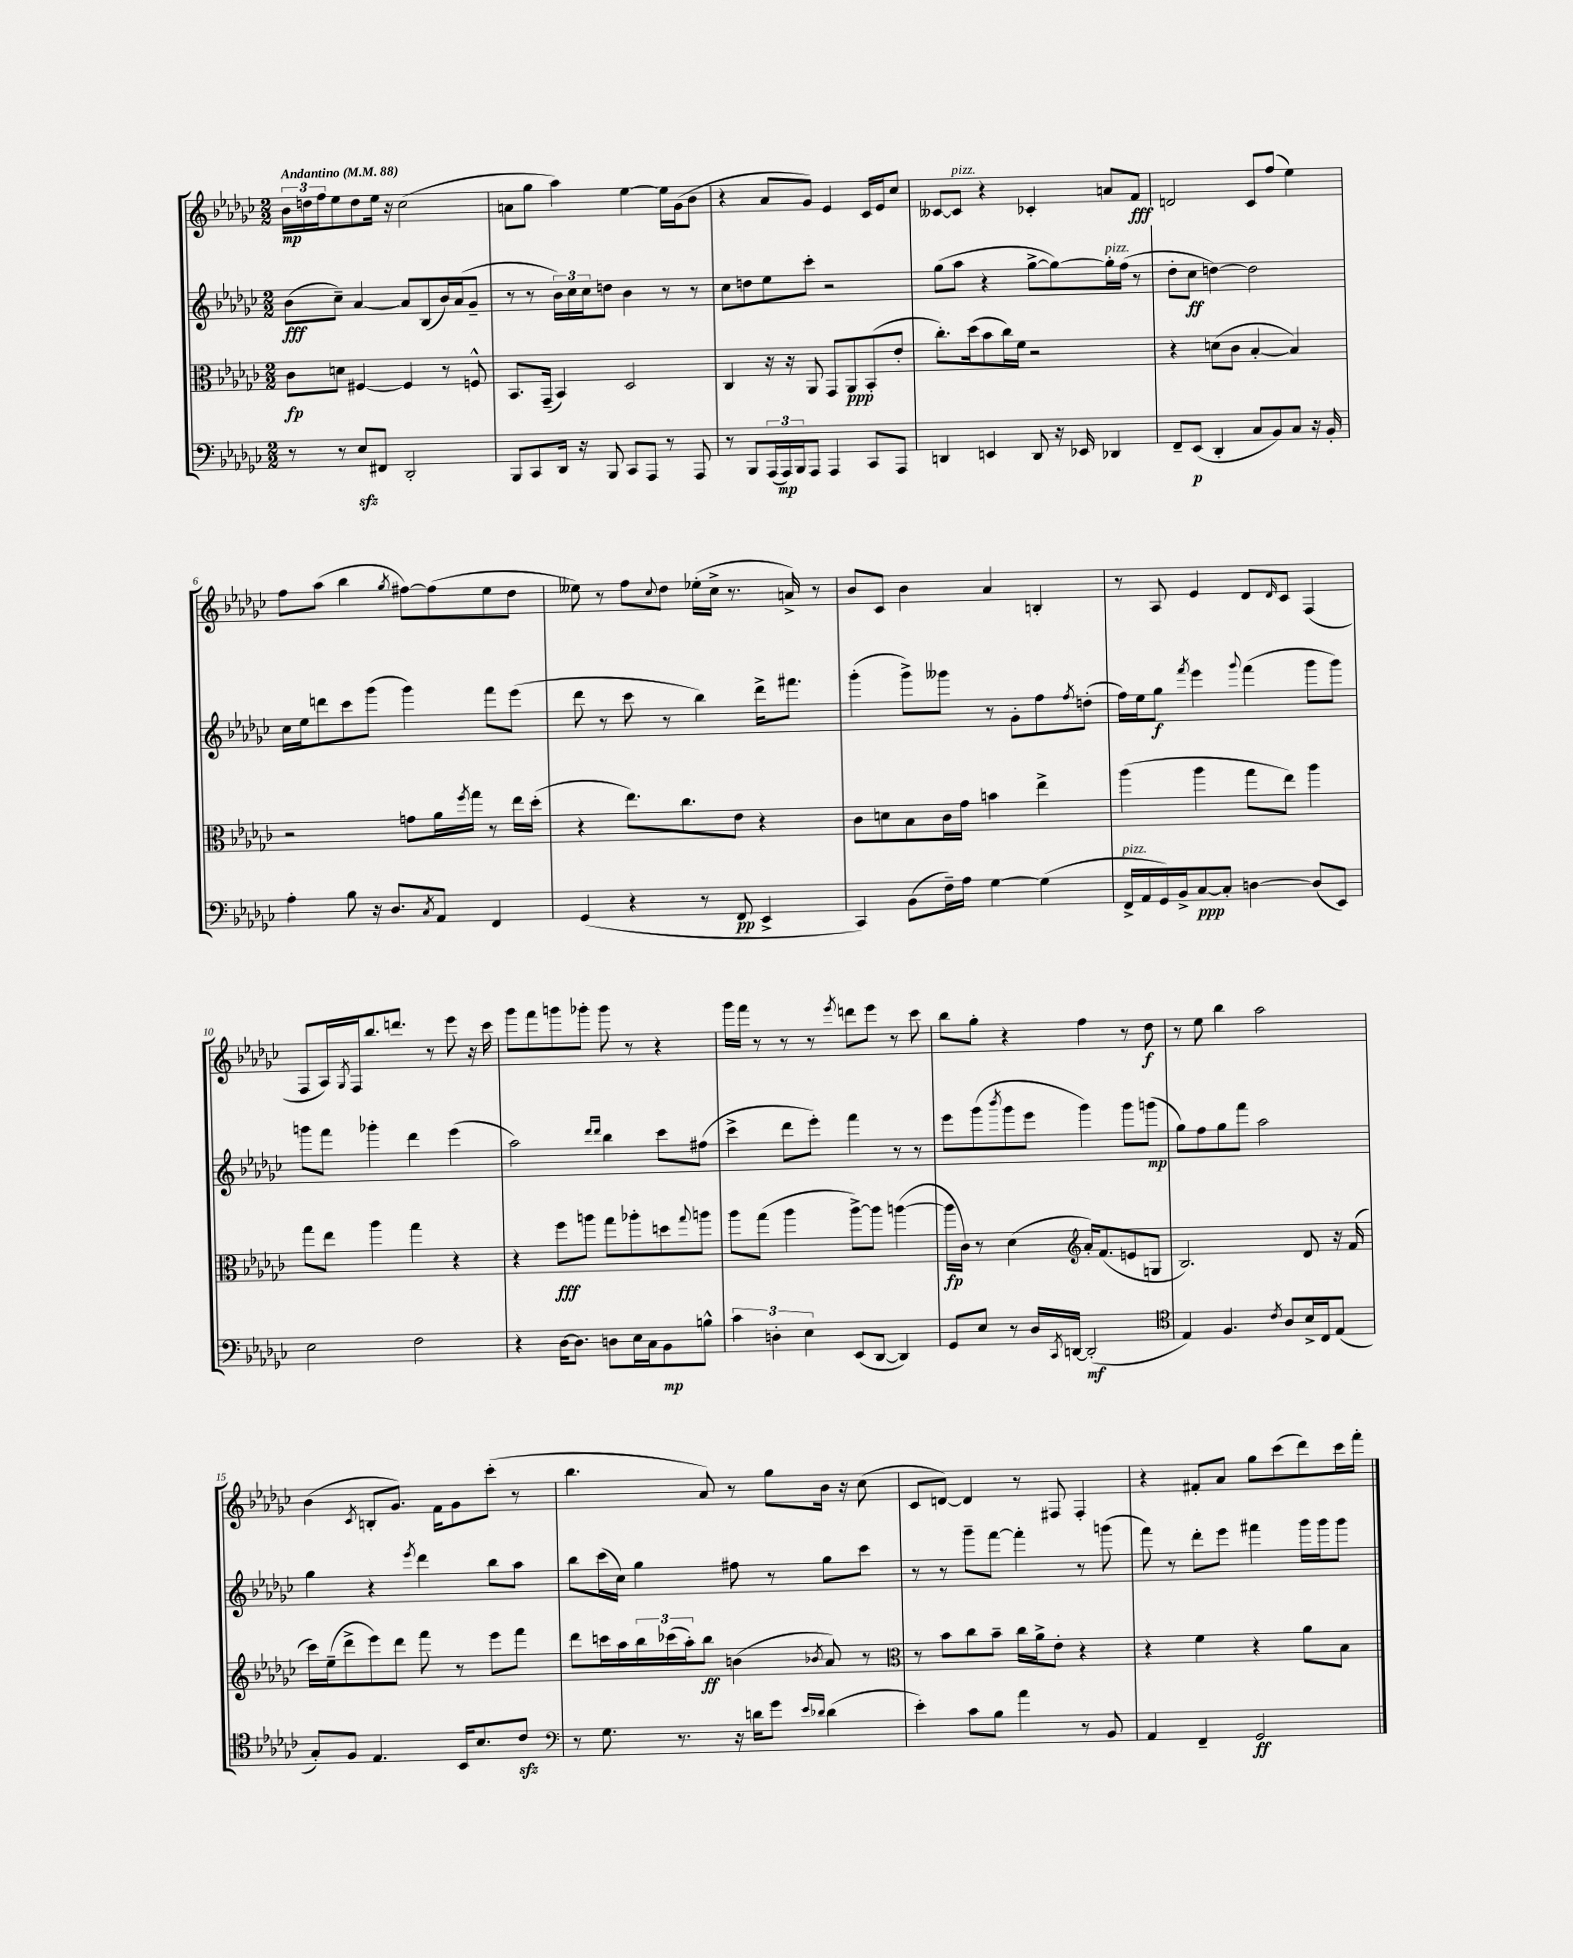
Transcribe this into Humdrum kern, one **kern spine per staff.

**kern	**dynam	**kern	**dynam	**kern	**dynam	**kern	**dynam
*part4	*part4	*part3	*part3	*part2	*part2	*part1	*part1
*staff4	*staff4	*staff3	*staff3	*staff2	*staff2	*staff1	*staff1
*clefF4	*	*clefC3	*	*clefG2	*	*clefG2	*
*k[b-e-a-d-g-c-]	*	*k[b-e-a-d-g-c-]	*	*k[b-e-a-d-g-c-]	*	*k[b-e-a-d-g-c-]	*
*M2/2	*	*M2/2	*	*M2/2	*	*M2/2	*
*MM88	*	*MM88	*	*MM88	*	*MM88	*
=1	=1	=1	=1	=1	=1	=1	=1
!	!	!	!	!	!	!LO:TX:a:B:t=Andantino	!
8r	.	8c-\L	fp	(8b-\L	fff	24b-\LL	mp
.	.	.	.	.	.	24ddn\	.
.	.	.	.	.	.	24ff\J	.
8r	.	8dn\J	.	8cc-~\J)	.	8ee-\	.
8E-zz/L	.	[4F#X/	.	[4a-/	.	8dd\	.
8FF#X/J	.	.	.	.	.	16ee-\Jk	.
.	.	.	.	.	.	16r	.
2DD-'/	.	4F#/]	.	8a-/L]	.	(2cc-\	.
.	.	.	.	(8B-/	.	.	.
.	.	8r	.	16b-/L)	.	.	.
.	.	.	.	(16a-/J	.	.	.
.	.	8Fn^^/	.	8g-~/J	.	.	.
=2	=2	=2	=2	=2	=2	=2	=2
8BBB-/L	.	8.BB-/L	.	8r	.	8an\L	.
8CC-/	.	.	.	8r	.	8gg-\J	.
.	.	(16GG-~/Jk	.	.	.	.	.
16DD-/Jk	.	4BB-/)	.	24b-\LL)	.	4aa-\)	.
.	.	.	.	24cc-\	.	.	.
16r	.	.	.	.	.	.	.
.	.	.	.	24cc-\J	.	.	.
8BBB-/	.	.	.	8ddn\J	.	.	.
8CC-/L	.	2D-/	.	4b-\	.	[4ee-\	.
8AAA-/J	.	.	.	.	.	.	.
8r	.	.	.	8r	.	16ee-\LL]	.
.	.	.	.	.	.	(16g-\J	.
8AAA-/	.	.	.	8r	.	8b-\J	.
=3	=3	=3	=3	=3	=3	=3	=3
8r	.	4C-/	.	8cc-\L	.	4r	.
8BBB-/L	.	.	.	8ddn\	.	.	.
(24AAA-/L	.	16r	.	8ee-\	.	8a-/L	.
24AAA-/)	mp	.	.	.	.	.	.
.	.	16r	.	.	.	.	.
24BBB-/J	.	.	.	.	.	.	.
8AAA-/J	.	8AA-/	.	8ccc-'\J	.	8g-/J)	.
4AAA-/	.	8GG-/L	.	2r	.	4e-/	.
.	.	8AA-/	ppp	.	.	.	.
8CC-/L	.	(8BB-'/	.	.	.	16c-/LL	.
.	.	.	.	.	.	16e-/J	.
8AAA-/J	.	8e-'/J	.	.	.	8cc-/J	.
=4	=4	=4	=4	=4	=4	=4	=4
4DDn/	.	8.cc-'\L)	.	(8gg-\L	.	[8c--X/L	.
!	!	!	!	!	!	!LO:TX:a:i:t=pizz.	!
.	.	.	.	8aa-\J	.	8c--/J]	.
.	.	(16dd-\k	.	.	.	.	.
4EEn/	.	8b-\	.	4r	.	4r	.
.	.	16cc-\L)	.	.	.	.	.
.	.	16f\JJ	.	.	.	.	.
8DD/	.	2r	.	[8gg-^\L	.	4c-X'/	.
16r	.	.	.	8gg-\_)	.	.	.
16EE-X/	.	.	.	.	.	.	.
!	!	!	!	!LO:TX:a:i:t=pizz.	!	!	!
4DD-X/	.	.	.	16gg-'\L]	.	8an/L	.
.	.	.	.	(16ff\JJ	.	.	.
.	.	.	.	8r	.	8f/J	fff
=5	=5	=5	=5	=5	=5	=5	=5
8FF~/L	.	4r	.	8dd-'\L	.	2dn/	.
(8EE-/J	p	.	.	8cc-\J	ff	.	.
4DD-'/	.	(8dn\L	.	[4ddn\)	.	.	.
.	.	8c-\J	.	.	.	.	.
8C-/L	.	[4B-'/	.	2dd\]	.	8c-/L	.
8BB-/)	.	.	.	.	.	(8ff/J	.
8C-/J	.	4B-/])	.	.	.	4ee-\)	.
16r	.	.	.	.	.	.	.
16BB-'/	.	.	.	.	.	.	.
!!LO:LB:g=z
=6	=6	=6	=6	=6	=6	=6	=6
4A-'\	.	2r	.	16cc-\LL	.	8ff\L	.
.	.	.	.	16ee-\J	.	.	.
.	.	.	.	8dddn\	.	(8aa-\J	.
8B-\	.	.	.	8ccc-\	.	4bb-\	.
16r	.	.	.	(8ggg-\J	.	.	.
8.D-/L	.	.	.	.	.	.	.
.	.	.	.	.	.	8qgg-/	.
.	.	8gn\L	.	4ggg-\)	.	[8ff#X\L)	.
8qC-/	.	.	.	.	.	.	.
8AA-/J	.	16a-\L	.	.	.	(8ff#\]	.
.	.	8qff/	.	.	.	.	.
.	.	16gg-\JJ	.	.	.	.	.
4FF/	.	8r	.	8fff\L	.	8ee-\	.
.	.	16ee-\LL	.	(8eee-\J	.	8dd-\J	.
.	.	(16dd-'\JJ	.	.	.	.	.
=7	=7	=7	=7	=7	=7	=7	=7
(4GG-/	.	4r	.	8ddd-\	.	8ee--X\)	.
.	.	.	.	8r	.	8r	.
4r	.	8.ee-\L)	.	8ccc-\	.	8ff\L	.
.	.	.	.	.	.	8qqcc-/	.
.	.	.	.	8r	.	8dd-\J	.
.	.	8.cc-\	.	.	.	.	.
8r	.	.	.	4bb-\)	.	(16ee-X'\LL	.
.	.	.	.	.	.	16cc-^\JJ	.
8FF/	pp	8e-\J	.	.	.	8.r	.
4EE-^/	.	4r	.	16ddd-^\KL	.	.	.
.	.	.	.	8.fff#X\J	.	16an^/)	.
.	.	.	.	.	.	8r	.
=8	=8	=8	=8	=8	=8	=8	=8
4CC-/)	.	8c-\L	.	(4ggg-'\	.	8b-/L	.
.	.	8dn\	.	.	.	8c-/J	.
(8BB-\L	.	8B-\	.	8ggg-^\L)	.	4b-\	.
16F~\L)	.	16c-\L	.	8ggg--X\J	.	.	.
16A-\JJ	.	16g-\JJ	.	.	.	.	.
[4G-\	.	4bn\	.	8r	.	4a-/	.
.	.	.	.	8g-'\L	.	.	.
(4G-\]	.	4ee-^\	.	8ff\	.	4Bn'/	.
.	.	.	.	8qff/	.	.	.
.	.	.	.	(8ddn'\J	.	.	.
=9	=9	=9	=9	=9	=9	=9	=9
!LO:TX:a:i:t=pizz.	!	!	!	!	!	!	!
16FF^/LL	.	(4aa-\	.	16ff\LL)	.	8r	.
16AA-/	.	.	.	16ee-\J	.	.	.
16GG-/)	.	.	.	8gg-\J	f	8A-/	.
16BB-^/J	.	.	.	.	.	.	.
.	.	.	.	8qfff/	.	.	.
[8C-/	ppp	4aa-\	.	4eee-\	.	4e-/	.
8C-'/J]	.	.	.	.	.	.	.
.	.	.	.	8qqggg-/	.	.	.
[4Dn\	.	8gg-\L	.	(4fff\	.	8d-/L	.
.	.	.	.	.	.	16qqd-/	.
.	.	8ee-\J)	.	.	.	8c-/J	.
(8D/L]	.	4aa-\	.	8ggg-\L	.	(4F/	.
8EE-/J)	.	.	.	8ggg-\J)	.	.	.
!!LO:LB:g=z
=10	=10	=10	=10	=10	=10	=10	=10
2E-\	.	8gg-\L	.	8gggn\L	.	8F/L	.
.	.	8ee-\J	.	8fff\J	.	16A-/L)	.
.	.	.	.	.	.	8qG-/	.
.	.	.	.	.	.	16F/J	.
.	.	4aa-\	.	4ggg-X'\	.	8.bb-/	.
.	.	.	.	.	.	8.dddn/J	.
2F\	.	4gg-\	.	4ddd-\	.	.	.
.	.	.	.	.	.	8r	.
.	.	4r	.	(4eee-\	.	8eee-\	.
.	.	.	.	.	.	16r	.
.	.	.	.	.	.	16ccc-\	.
=11	=11	=11	=11	=11	=11	=11	=11
4r	.	4r	.	2aa-\)	.	8ggg-\L	.
.	.	.	.	.	.	8fff\	.
[16D-\KL	.	8ff\L	fff	.	.	8gggn\	.
8.D-\J]	.	.	.	.	.	.	.
.	.	8aan\J	.	.	.	8ggg-X'\J	.
.	.	.	.	16qqddd-/LL	.	.	.
.	.	.	.	16qqddd-/JJ	.	.	.
8Dn\L	.	8gg-\L	.	4bb-\	.	8ggg-\	.
16E-\L	.	8aa-X'\	.	.	.	8r	.
16C-\J	.	.	.	.	.	.	.
8BB-\	mp	8ddn\	.	8ccc-\L	.	4r	.
.	.	8qqgg-/	.	.	.	.	.
8Bn^^\J	.	8aan\J	.	(8ff#X\J	.	.	.
=12	=12	=12	=12	=12	=12	=12	=12
6c-\	.	8aa-\L	.	4ccc-^\	.	16ggg-\LL	.
.	.	.	.	.	.	16fff\JJ	.
.	.	(8gg-\J	.	.	.	8r	.
6Dn'\	.	.	.	.	.	.	.
.	.	4aa-\	.	8ddd-\L	.	8r	.
6E-\	.	.	.	.	.	.	.
.	.	.	.	8eee-'\J)	.	8r	.
.	.	.	.	.	.	8qeee-/	.
(8EE-/L	.	[8aa-^\L)	.	4fff\	.	8dddn\L	.
[8DD-/J	.	8aa-\J]	.	.	.	8eee-\J	.
4DD-/])	.	([4aan\	.	8r	.	8r	.
.	.	.	.	8r	.	8ccc-\	.
=13	=13	=13	=13	=13	=13	=13	=13
8GG-/L	.	16aa\LL]	fp	8eee-\L	.	8bb-\L	.
.	.	16c-\JJ)	.	.	.	.	.
8E-/J	.	8r	.	(8ggg-\	.	8gg-'\J	.
.	.	.	.	8qbbb-/	.	.	.
8r	.	(4d-\	.	8ggg-\	.	4r	.
16D-/LL	.	.	.	8eee-\J	.	.	.
8qCC-/	.	.	.	.	.	.	.
[16DDn/JJ	.	.	.	.	.	.	.
*	*	*clefG2	*	*	*	*	*
(2DD'/]	mf	16a-'/KL)	.	4ggg-\)	.	4ff\	.
.	.	(8.f/	.	.	.	.	.
.	.	8en/	.	8ggg-\L	.	8r	.
.	.	8Gn/J	.	(8gggn\J	mp	8dd-\	f
=14	=14	=14	=14	=14	=14	=14	=14
*clefC4	*	*	*	*	*	*	*
4E-/)	.	2.B-/)	.	8gg-\L)	.	8r	.
.	.	.	.	8ff\	.	8ee-\	.
4.F/	.	.	.	8gg-\	.	4bb-\	.
.	.	.	.	8fff\J	.	.	.
.	.	.	.	2aa-\	.	2aa-\	.
8qc-/	.	.	.	.	.	.	.
8A-/L	.	.	.	.	.	.	.
16B-^/L	.	8d-/	.	.	.	.	.
16C-/J	.	.	.	.	.	.	.
(8E-/J	.	16r	.	.	.	.	.
.	.	(16f/	.	.	.	.	.
!!LO:LB:g=z
=15	=15	=15	=15	=15	=15	=15	=15
8G-'/L)	.	16ccc-\LL)	.	4gg-\	.	(4b-\	.
.	.	(16ee-~\J	.	.	.	.	.
8F/J	.	8ddd-^\	.	.	.	.	.
.	.	.	.	.	.	8qc-/	.
4.E-/	.	8eee-\)	.	4r	.	8Bn'/L	.
.	.	8ddd-\J	.	.	.	8.g-/J)	.
.	.	.	.	8qeee-/	.	.	.
.	.	8fff\	.	4ddd-\	.	.	.
.	.	.	.	.	.	16f\KL	.
16BB-/KL	.	8r	.	.	.	8g-\	.
8.B-/	.	.	.	.	.	.	.
.	.	8eee-\L	.	8bb-\L	.	(8ccc-'\J	.
8c-zz/J	.	8fff\J	.	8aa-\J	.	8r	.
=16	=16	=16	=16	=16	=16	=16	=16
*clefF4	*	*	*	*	*	*	*
8r	.	8ddd-\L	.	8bb-\L	.	4.bb-\	.
8.G-\	.	16cccn\L	.	(16ccc-\L	.	.	.
.	.	16aa-\	.	16cc-\JJ)	.	.	.
.	.	24bb-\	.	4gg-\	.	.	.
.	.	(24ccc-X\	.	.	.	.	.
8.r	.	.	.	.	.	.	.
.	.	24aa-'\J)	.	.	.	.	.
.	.	8bb-\J	ff	.	.	8a-/)	.
16r	.	(4bn\	.	8ff#X\	.	8r	.
16dn\KL	.	.	.	.	.	.	.
8g-\J	.	.	.	8r	.	8gg-\L	.
16qqe-/LL	.	.	.	.	.	.	.
16qqd-X/JJ	.	8qb-X/	.	.	.	.	.
(4d-\	.	8a-/)	.	8gg-\L	.	16b-\Jk	.
.	.	.	.	.	.	16r	.
.	.	8r	.	8ccc-\J	.	(8cc-\	.
=17	=17	=17	=17	=17	=17	=17	=17
*	*	*clefC3	*	*	*	*	*
4e-'\)	.	8r	.	8r	.	8c-/L	.
.	.	8b-\L	.	8r	.	[8dn/J)	.
8c-\L	.	8cc-\	.	8ggg-~\L	.	4d/]	.
8B-\J	.	8b-~\J	.	[8fff\J	.	.	.
4a-\	.	16cc-\LL	.	4fff'\]	.	8r	.
.	.	16a-^\J	.	.	.	.	.
.	.	8e-'\J	.	.	.	8F#X/	.
8r	.	4r	.	8r	.	4F#'/	.
8BB-/	.	.	.	(8gggn\	.	.	.
=18	=18	=18	=18	=18	=18	=18	=18
4AA-/	.	4r	.	8fff\)	.	4r	.
.	.	.	.	8r	.	.	.
4FF~/	.	4f\	.	8ddd-'\L	.	8f#X'/L	.
.	.	.	.	8eee-\J	.	8a-/J	.
2GG-/	ff	4r	.	4fff#X\	.	8gg-\L	.
.	.	.	.	.	.	(8ccc-\	.
.	.	8a-\L	.	16ggg-\LL	.	8ddd-\)	.
.	.	.	.	16ggg-\J	.	.	.
.	.	8B-\J	.	8ggg-\J	.	16ccc-\L	.
.	.	.	.	.	.	16fff'\JJ	.
==	==	==	==	==	==	==	==
*-	*-	*-	*-	*-	*-	*-	*-
